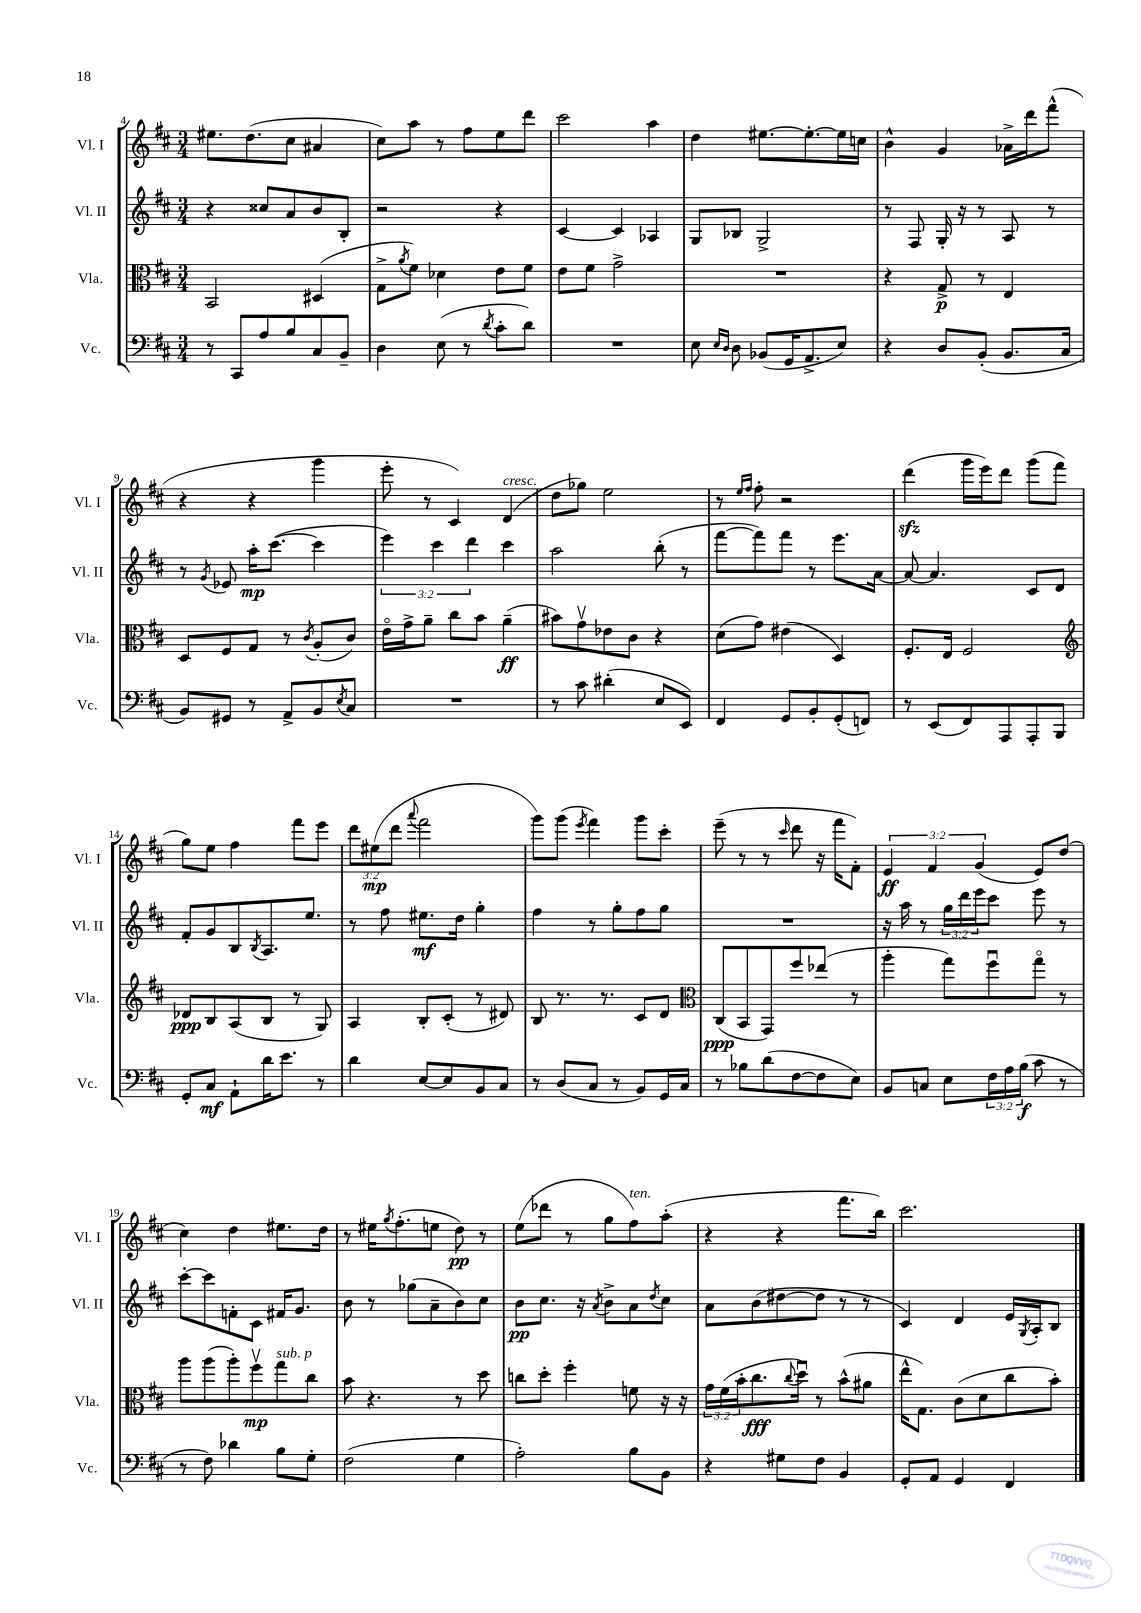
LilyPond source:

<<
\new StaffGroup <<
\new Staff = "s0" \with { instrumentName = "Vl. I" shortInstrumentName = "Vl. I" } {
    \clef treble \key d \major \numericTimeSignature \time 3/4 \override Staff.TupletNumber.text = #tuplet-number::calc-fraction-text
    eis''8. d''8.( cis''8 ais'4 |
    cis''8) a''8 r8 fis''8 e''8 d'''8 |
    cis'''2 a''4 |
    d''4 eis''8.~ eis''8.~-. eis''16 c''16 |
    b'4-^ g'4 aes'16-> d'''16 fis'''8-^( |
    r4 r4 g'''4 |
    e'''8-. r8 cis'4) d'4^\markup { \italic "cresc." }( |
    d''8 ges''8) e''2 |
    r8 \grace { e''16 fis''16 } fis''8-. r2 |
    d'''4\sfz( g'''16 e'''16) d'''8 g'''8( fis'''8 |
    g''8) e''8 fis''4 fis'''8 e'''8 |
    \tuplet 3/2 { d'''8 eis''8\mp( d'''8 } \appoggiatura { a'''8 } fis'''2 |
    g'''8) g'''8( \acciaccatura { e'''8 } fis'''4) g'''8 cis'''8-. |
    e'''8--( r8 r8 \grace { cis'''16 } d'''8 r16 fis'''16 fis'8-.) |
    \tuplet 3/2 { e'4\ff fis'4 g'4( } e'8) d''8( |
    cis''4) d''4 eis''8. d''16 |
    r8 eis''16 \acciaccatura { g''8 } fis''8.-.( e''8 d''8\pp) r8 |
    e''8( des'''8 r8 g''8 fis''8^\markup { \italic "ten." }) a''8-.( |
    r4 r4 fis'''8. b''16) |
    cis'''2. \bar "|." |
}
\new Staff = "s1" \with { instrumentName = "Vl. II" shortInstrumentName = "Vl. II" } {
    \clef treble \key d \major \numericTimeSignature \time 3/4 \override Staff.TupletNumber.text = #tuplet-number::calc-fraction-text
    r4 cisis''8 a'8 b'8 b8-. |
    r2 r4 |
    cis'4~ cis'4 aes4 |
    g8 bes8 g2-> |
    r8 fis8 g16-. r16 r8 a8 r8 |
    r8 \acciaccatura { g'8 } ees'8 a''16-.\mp cis'''8.~( cis'''4 |
    \tuplet 3/2 { e'''4) cis'''4 d'''4 } cis'''4 |
    a''2 b''8-.( r8 |
    fis'''8~ fis'''8) fis'''8 r8 e'''8. a'16~ |
    a'8~ a'4. cis'8 d'8 |
    fis'8-. g'8 b8 \acciaccatura { b8 } a8. e''8. |
    r8 fis''8 eis''8.\mf d''16 g''4-. |
    fis''4 r8 g''8-. fis''8 g''8 |
    R2. |
    r16 a''16 r8 \tuplet 3/2 { g''16 d'''16 e'''16 } cis'''8 e'''8 r8 |
    cis'''8~-. cis'''8 f'8-. cis'8 fis'16 g'8. |
    b'8 r8 ges''8( a'8-- b'8) cis''8 |
    b'8\pp cis''8. r16 \acciaccatura { a'8 } b'8-> a'8 \acciaccatura { d''8 } cis''8 |
    a'8 b'8( dis''8~ dis''8 r8 r8 |
    cis'4) d'4 e'16 \acciaccatura { g8 } a16-. b8 \bar "|." |
}
\new Staff = "s2" \with { instrumentName = "Vla." shortInstrumentName = "Vla." } {
    \clef alto \key d \major \numericTimeSignature \time 3/4 \override Staff.TupletNumber.text = #tuplet-number::calc-fraction-text
    b,2 dis4( |
    g8-> \acciaccatura { a'8 } fis'8) des'4 e'8 fis'8 |
    e'8 fis'8 g'2-> |
    R2. |
    r4 g8->\p r8 e4 |
    d8 fis8 g8 r8 \acciaccatura { cis'8 } a8-.( cis'8) |
    e'16\flageolet g'16-> a'8-- cis''8 b'8 a'4--\ff( |
    bis'8) g'8\upbow ees'8 cis'8 r4 |
    d'8( g'8) eis'4( d4) |
    fis8.-. e16 fis2 |
    \clef treble des'8\ppp b8 a8( b8 r8 g8) |
    a4 b8-. cis'8-.( r8 dis'8) |
    b8 r8. r8. cis'8 d'8 |
    \clef alto cis8\ppp( b,8 g,8) fis''8 ees''8( r8 |
    a''4-. g''8) fis''8\downbow g''8\flageolet r8 |
    a''8 a''8( a''8-.) fis''8\upbow\mp g''8^\markup { \italic "sub. p" } cis''8 |
    b'8 r4. r8 d''8 |
    c''8 d''8-. fis''4-. f'8 r16 r16 |
    \tuplet 3/2 { g'16 fis'16( b'16-. } cis''8.\fff \appoggiatura { cis''8 } d''16\downbow) r8 b'8-^( ais'8 |
    e''16-^ g8.) cis'8( d'8 cis''8 b'8-.) \bar "|." |
}
\new Staff = "s3" \with { instrumentName = "Vc." shortInstrumentName = "Vc." } {
    \clef bass \key d \major \numericTimeSignature \time 3/4 \override Staff.TupletNumber.text = #tuplet-number::calc-fraction-text
    r8 cis,8 a8 b8 cis8 b,8-- |
    d4 e8( r8 \acciaccatura { d'8 } cis'8-. d'8) |
    R2. |
    e8 \grace { e16 d16 } d8 bes,8( g,16 a,8.-> e8) |
    r4 d8 b,8-.( b,8. cis16 |
    b,8) gis,8 r8 a,8-> b,8 \acciaccatura { e8 } cis8 |
    R2. |
    r8 cis'8 dis'4-.( e8 e,8) |
    fis,4 g,8 b,8-. g,8-.( f,8) |
    r8 e,8( fis,8) a,,8 a,,8-. b,,8 |
    g,8-. cis8\mf a,8-! d'16 e'8. r8 |
    d'4 e8~ e8 b,8 cis8 |
    r8 d8( cis8 r8 b,8) g,16 cis16 |
    r8 bes8 d'8( fis8~ fis8 e8) |
    b,8 c8 e8 \tuplet 3/2 { fis16 a16 b16\f( } cis'8 r8 |
    r8 fis8) des'4 b8 g8-. |
    fis2( g4 |
    a2-.) b8 b,8 |
    r4 gis8 fis8 b,4 |
    g,8-. a,8 g,4 fis,4 \bar "|." |
}
>>
>>
\layout { \context { \Score currentBarNumber = #4 } }
